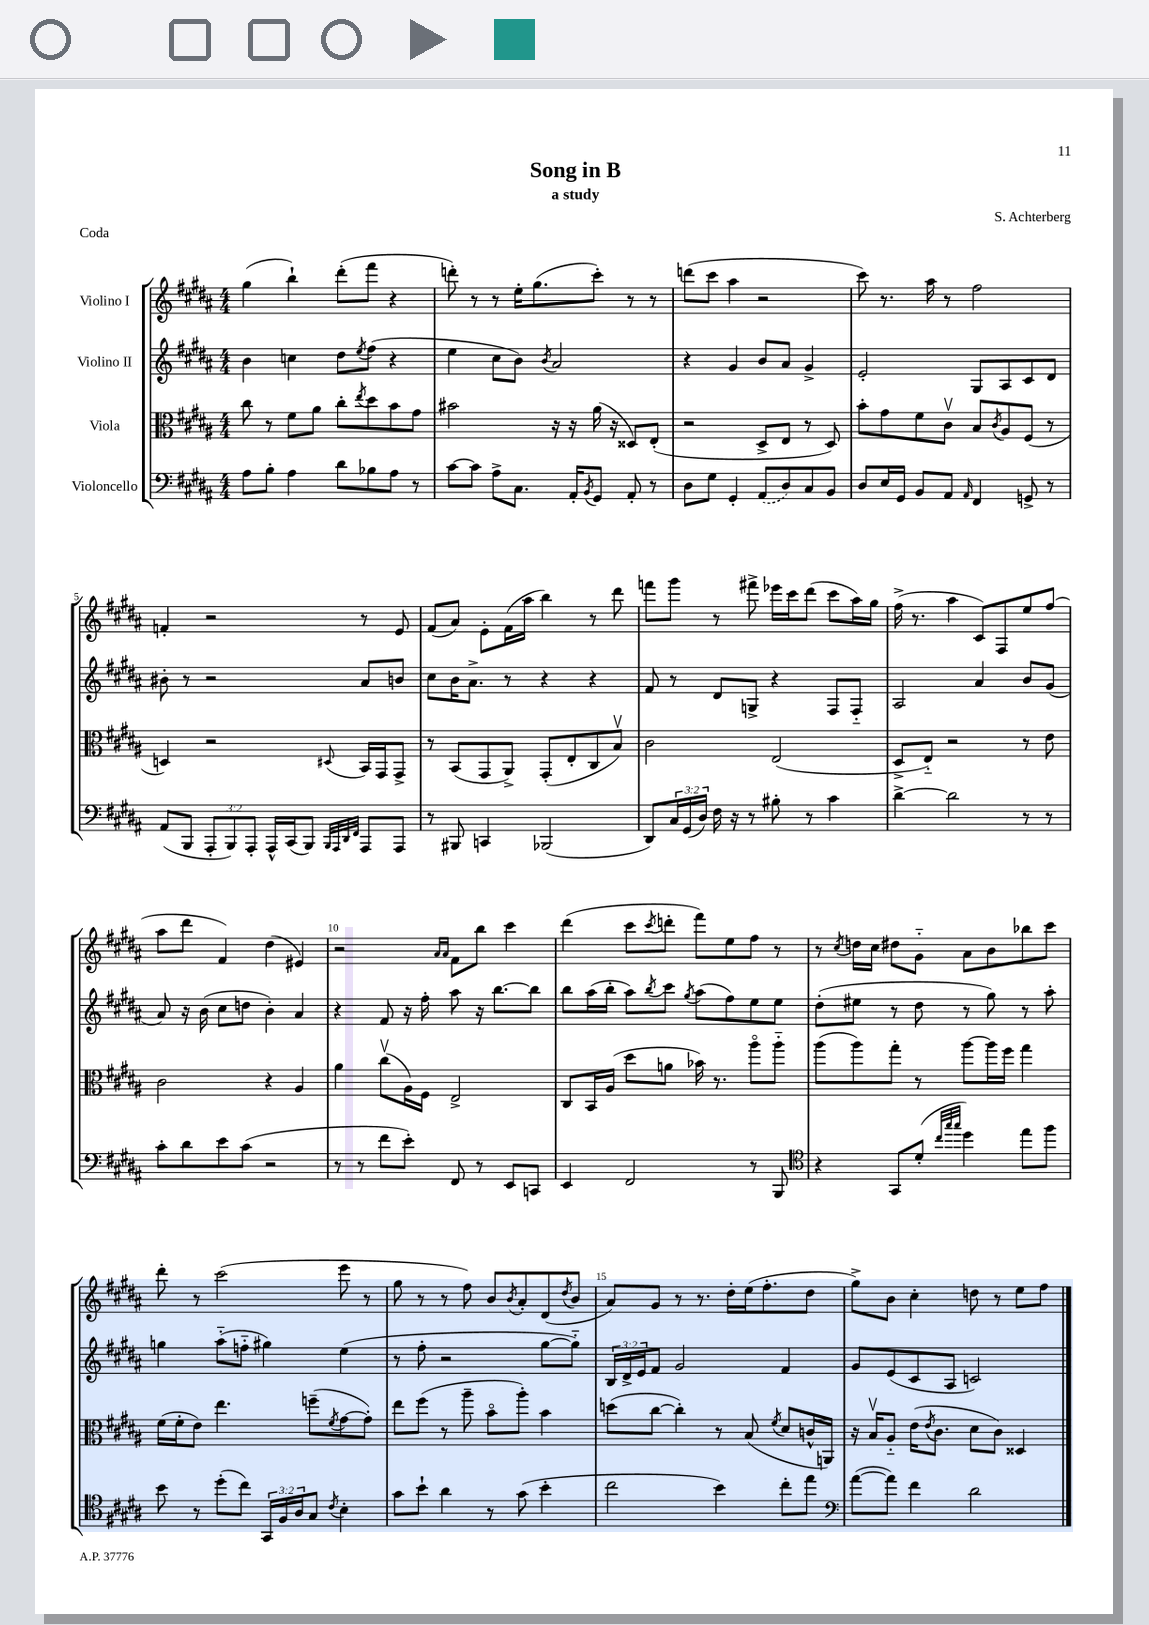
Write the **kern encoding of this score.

**kern	**kern	**kern	**kern
*staff4	*staff3	*staff2	*staff1
*clefF4	*clefC3	*clefG2	*clefG2
*k[f#c#g#d#a#]	*k[f#c#g#d#a#]	*k[f#c#g#d#a#]	*k[f#c#g#d#a#]
*M4/4	*M4/4	*M4/4	*M4/4
8A#	8cc#	4b	(4gg#
8B'	8r	.	.
4A#	8f#	4cc	4bb`)
.	8a#	.	.
8d#	8cc#'	8dd#	(8ddd#'
.	8qee	8qee	.
8B-	8dd#	(8ff#	8fff#
8A#	8b	4r	4r
8r	8g#	.	.
=	=	=	=
[8c#	2b#	4ee	8ddd')
8c#]	.	.	8r
8A#^	.	8cc#	8r
8.C#	.	8b)	16ee'
.	.	.	(8.gg#
.	.	8qb	.
.	16r	2a#	.
16AA#'	16r	.	.
8qBB	.	.	.
8GG#	(16a#	.	8ccc#')
.	16r	.	.
8AA#'	8D##)	.	8r
8r	(8E'	.	8r
=	=	=	=
8D#	2r	4r	(8ddd
8G#	.	.	8ccc#
4GG#'	.	4g#	4aa#
(8AA#	8D#^	8b	2r
8D#)	8E	8a#	.
8C#	8r	4g#^	.
8BB	8D#)	.	.
=	=	=	=
8D#	8b'	2e'	8ccc#)
16E	8g#	.	8.r
16GG#	.	.	.
8BB	8f#	.	.
.	.	.	16aa#
8AA#	8c#v	.	8r
16qqAA#	.	.	.
4FF#	8B	8G#	2ff#
.	8qc#	.	.
.	8A#	8A#	.
8GG^	(8F#	8c#	.
8r	8r	8d#	.
=	=	=	=
(8AA#	4D)	8b#'	4f'
8BBB	.	8r	.
12AAA#'	2r	2r	2r
12BBB)	.	.	.
12AAA#'	.	.	.
16AAA#^^	.	.	.
(16CC#	.	.	.
8BBB)	.	.	.
32qqBBB	.	.	.
32qqAAA#	.	.	.
32qqDD#	.	.	.
32qqFF#	8qqD#	.	.
8AAA#	16BB	8a#	8r
.	16GG#	.	.
8AAA#	8GG#^	8b	8e
=	=	=	=
8r	8r	8cc#	(8f#
8BBB#	(8BB	16b	8a#)
.	.	8.a#^	.
4CC	8GG#	.	8e'
.	8AA#^)	8r	(16f#
.	.	.	16aa#
(2BBB-	(8GG#'	4r	4bb)
.	8E'	.	.
.	8C#	4r	8r
.	8Bv)	.	8ddd#
=	=	=	=
8DD#)	2c#	8f#	8fff
24C#	.	8r	8ggg#
(24GG#	.	.	.
24D#)	.	.	.
16F#	.	8d#	8r
16r	.	.	.
8r	.	8G^	8fff#^
8B#'	(2E	4r	16eee-
.	.	.	16ccc#
8r	.	.	(8ddd#
4c#	.	8F#	8ccc#
.	.	8F#'~	16aa#)
.	.	.	16gg#
=	=	=	=
[4d#^	8D#^	2A#	(16ff#^
.	.	.	8.r
.	8E'~)	.	.
2d#]	2r	.	4aa#
.	.	4a#	8c#)
.	.	.	8F#
8r	8r	8b	8ee
8r	8e	(8g#	(8ff#
=	=	=	=
8c#'	2c#	8a#)	8aa#
8d#	.	16r	8ddd#
.	.	(16b	.
8e	.	8cc#	4f#)
(8c#	.	8dd	.
2r	4r	4b')	(4dd#
.	4A#	4a#	4e#)
=	=	=	=
8r	4a#	4r	2r
8r	.	.	.
8f#	(8cc#v	8f#	.
8e')	16A#)	16r	.
.	16F#	16ff#'	.
.	.	.	16qqa#
.	.	.	16qqa#
8FF#	2E^	8aa#	8f#
8r	.	16r	8bb
.	.	[8.bb	.
8EE	.	.	4ccc#
8CC	.	8bb]	.
=	=	=	=
4EE	8C#	8bb	(4ddd#
.	16BB	(16aa#	.
.	(16A#	16bb'	.
2FF#	8dd#	8aa#)	8ccc#
.	.	8qbb	8qccc#
.	8a	8ccc#	8ddd'
.	.	8qgg#	.
.	16b-)	(8aa#	8fff#)
.	8.r	.	.
.	.	8ff#)	8ee
8r	8aa#o	8ee	8ff#
8BBB	8aa#'~	8ee	8r
=	=	=	=
*clefC4	*	*	*
4r	(8aa#	(8dd#'	8r
.	.	.	8qcc#
.	8aa#)	8ee#	16dd
.	.	.	16cc#
8GG#	8gg#'	8r	8dd#
(8d#'	8r	8dd#	8g#'~
32qqcc#	.	.	.
32qqgg#	.	.	.
32qqgg#	.	.	.
4dd#)	[8aa#	8r	8a#
.	16aa#]	8gg#)	8b
.	16ff#	.	.
8ee	4gg#	8r	8bb-
8ff#	.	8aa#'	8ccc#
=	=	=	=
8b	(16f#	4gg	8ddd#'
.	16f#'	.	.
8r	8e)	.	8r
(8dd#'	4.ee	(8aa#'~	(2ccc#
8cc#)	.	8ff'~	.
24GG#	.	4gg#)	.
24F#	.	.	.
24A#	.	.	.
8G#	(8ff~	.	.
8qc#	8qf#	.	.
4B'	[8g#	(4ee	8eee
.	8g#'])	.	8r
=	=	=	=
8g#	8ee	8r	8gg#
8b`	(8ff#	8ff#'	8r
4a#	8r	2r	8r
.	8aa#~	.	8ff#)
8r	8bo	.	8b
.	.	.	8qb
(8g#	8aa#')	.	8a#'
4b'	4b	[8gg#	(8d#
.	.	.	8qdd#
.	.	8gg#'~])	8b
=	=	=	=
2cc#	(8dd	24B	8a#)
.	.	24d#^	.
.	.	24e	.
.	[8cc#	8f#	8g#
.	4cc#'])	2g#	8r
.	.	.	8.r
4b)	8r	.	.
.	.	.	16dd#'
.	(8B	.	(16ee
.	.	.	8.ff#'
.	8qf#	.	.
8cc#'	8d#	4f#	.
8ee	16c^^	.	8dd#
.	16AA)	.	.
=	=	=	=
*clefF4	*	*	*
([8a#	16r	8g#	8gg#^)
.	16Bv	.	.
8a#])	8A#'~	(8e	8b
4f#	(16e	8c#	4cc#'
.	8qe	.	.
.	8.c#	.	.
.	.	8A#	.
2d#	8d#	2c)	8dd
.	8c#)	.	8r
.	4D##	.	8ee
.	.	.	8ff#
==	==	==	==
*-	*-	*-	*-
